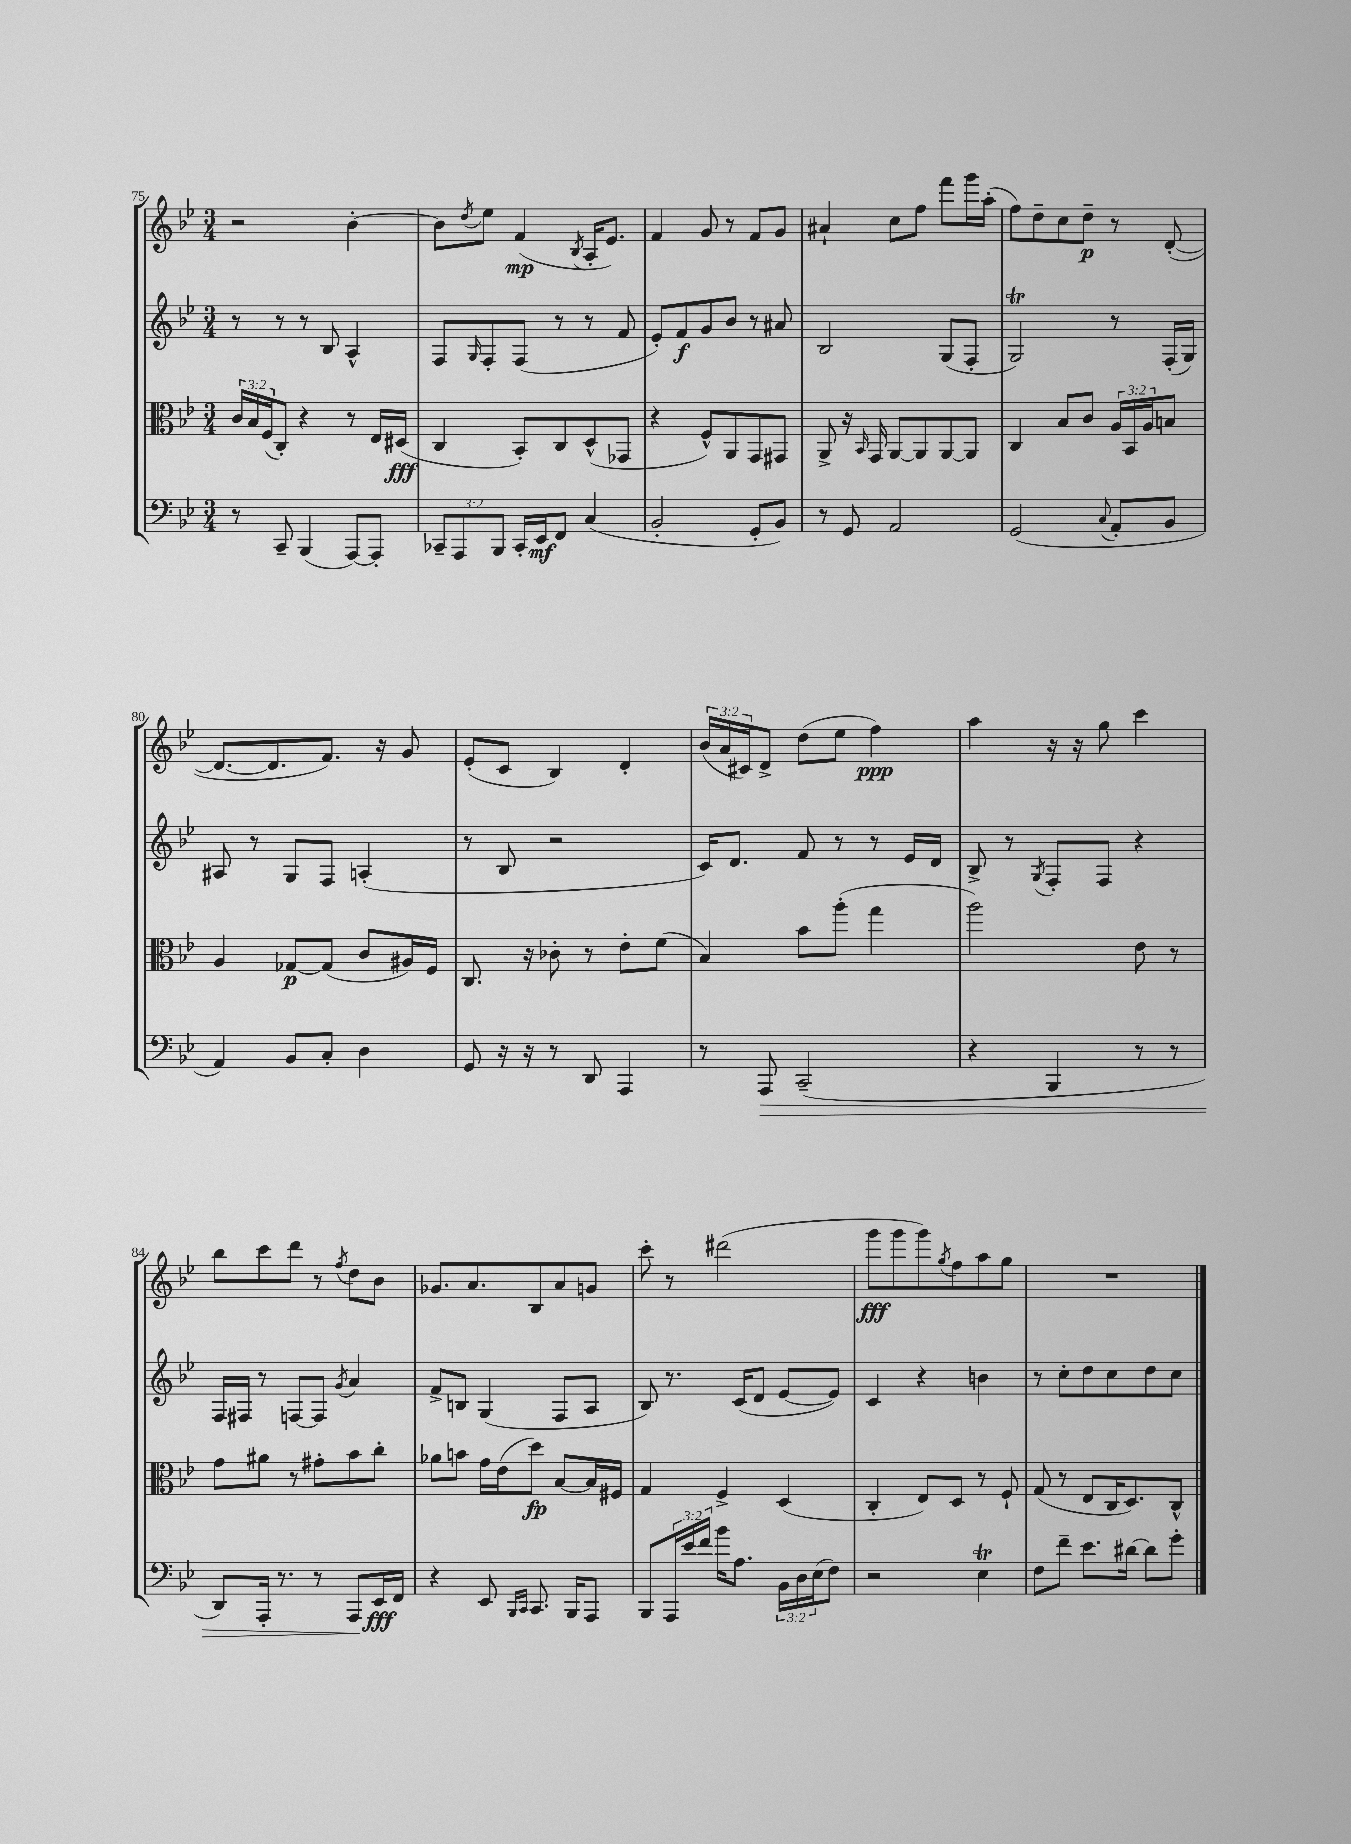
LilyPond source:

<<
\new StaffGroup <<
\new Staff = "s0" {
    \clef treble \key bes \major \numericTimeSignature \time 3/4 \override Staff.TupletNumber.text = #tuplet-number::calc-fraction-text
    r2 bes'4~-. |
    bes'8 \acciaccatura { d''8 } ees''8 f'4\mp( \acciaccatura { bes8 } a16-. ees'8.) |
    f'4 g'8 r8 f'8 g'8 |
    ais'4-! c''8 f''8 f'''8 g'''16 a''16-.( |
    f''8) d''8-- c''8 d''8--\p r8 d'8~-.( |
    d'8.~ d'8. f'8.) r16 g'8 |
    ees'8-.( c'8 bes4) d'4-. |
    \tuplet 3/2 { bes'16( a'16 cis'16) } d'8-> d''8( ees''8 f''4\ppp) |
    a''4 r16 r16 g''8 c'''4 |
    bes''8 c'''8 d'''8 r8 \acciaccatura { f''8 } d''8 bes'8 |
    ges'8. a'8. bes8 a'8 g'8 |
    c'''8-. r8 dis'''2( |
    g'''8\fff g'''8 g'''8) \acciaccatura { g''8 } f''8 a''8 g''8 |
    R2. \bar "|." |
}
\new Staff = "s1" {
    \clef treble \key bes \major \numericTimeSignature \time 3/4
    r8 r8 r8 bes8 a4-^ |
    f8 \grace { g16 } f8-. f8( r8 r8 f'8 |
    ees'8-.) f'8\f g'8 bes'8 r8 ais'8 |
    bes2 g8( f8-. |
    g2\trill) r8 f16-.( g16) |
    ais8 r8 g8 f8 a4-.( |
    r8 bes8 r2 |
    c'16) d'8. f'8 r8 r8 ees'16 d'16 |
    bes8-> r8 \acciaccatura { g8 } f8-. f8 r4 |
    f16 fis16 r8 f8~ f8 \acciaccatura { g'8 } a'4 |
    f'8-> b8 g4( f8 a8 |
    bes8) r8. c'16( d'8 ees'8~ ees'8) |
    c'4 r4 b'4 |
    r8 c''8-. d''8 c''8 d''8 c''8 \bar "|." |
}
\new Staff = "s2" {
    \clef alto \key bes \major \numericTimeSignature \time 3/4 \override Staff.TupletNumber.text = #tuplet-number::calc-fraction-text
    \tuplet 3/2 { c'16 bes16 f16( } c8-.) r4 r8 ees16 dis16\fff( |
    c4 bes,8-.) c8 d8-^( ges,8 |
    r4 f8-^) a,8 g,8 gis,8 |
    a,8-> r16 \grace { bes,16 } g,16 a,8~ a,8 a,8~ a,8 |
    c4 bes8 c'8 \tuplet 3/2 { a16 bes,16 a16 } b8 |
    a4 ges8~\p ges8( c'8 ais16) f16 |
    c8. r16 ces'8-. r8 ees'8-. f'8( |
    bes4) bes'8 a''8-.( g''4 |
    a''2) ees'8 r8 |
    g'8 ais'8 r8 gis'8-. bes'8 c''8-. |
    aes'8 b'8 g'16 ees'16( d''8\fp) bes8~ bes16 fis16 |
    g4 f4-> d4( |
    c4-. ees8) d8 r8 f8-! |
    g8( r8 ees8 c16 d8.) c8-^ \bar "|." |
}
\new Staff = "s3" {
    \clef bass \key bes \major \numericTimeSignature \time 3/4 \override Staff.TupletNumber.text = #tuplet-number::calc-fraction-text
    r8 c,8-- bes,,4( a,,8~) a,,8-. |
    \tuplet 3/2 { ces,8-- a,,8 bes,,8 } ces,16-. ees,16\mf f,8 c4( |
    bes,2-. g,8-. bes,8) |
    r8 g,8 a,2 |
    g,2( \appoggiatura { c8 } a,8-. bes,8 |
    a,4) bes,8 c8-. d4 |
    g,8 r16 r16 r8 d,8 a,,4 |
    r8 a,,8\> c,2--( |
    r4 bes,,4 r8 r8 |
    d,8) a,,16-. r8. r8 a,,8\! ees,16\fff f,16 |
    r4 ees,8 \grace { bes,,16 c,16 } c,8. bes,,16 a,,8 |
    bes,,8 \tuplet 3/2 { a,,16 ees'16 f'16 } bes'16 a8. \tuplet 3/2 { bes,16 d16 ees16( } f8) |
    r2 ees4\trill |
    f8 f'8-- ees'8. dis'16~ dis'8 g'8-. \bar "|." |
}
>>
>>
\layout { \context { \Score currentBarNumber = #75 } }
